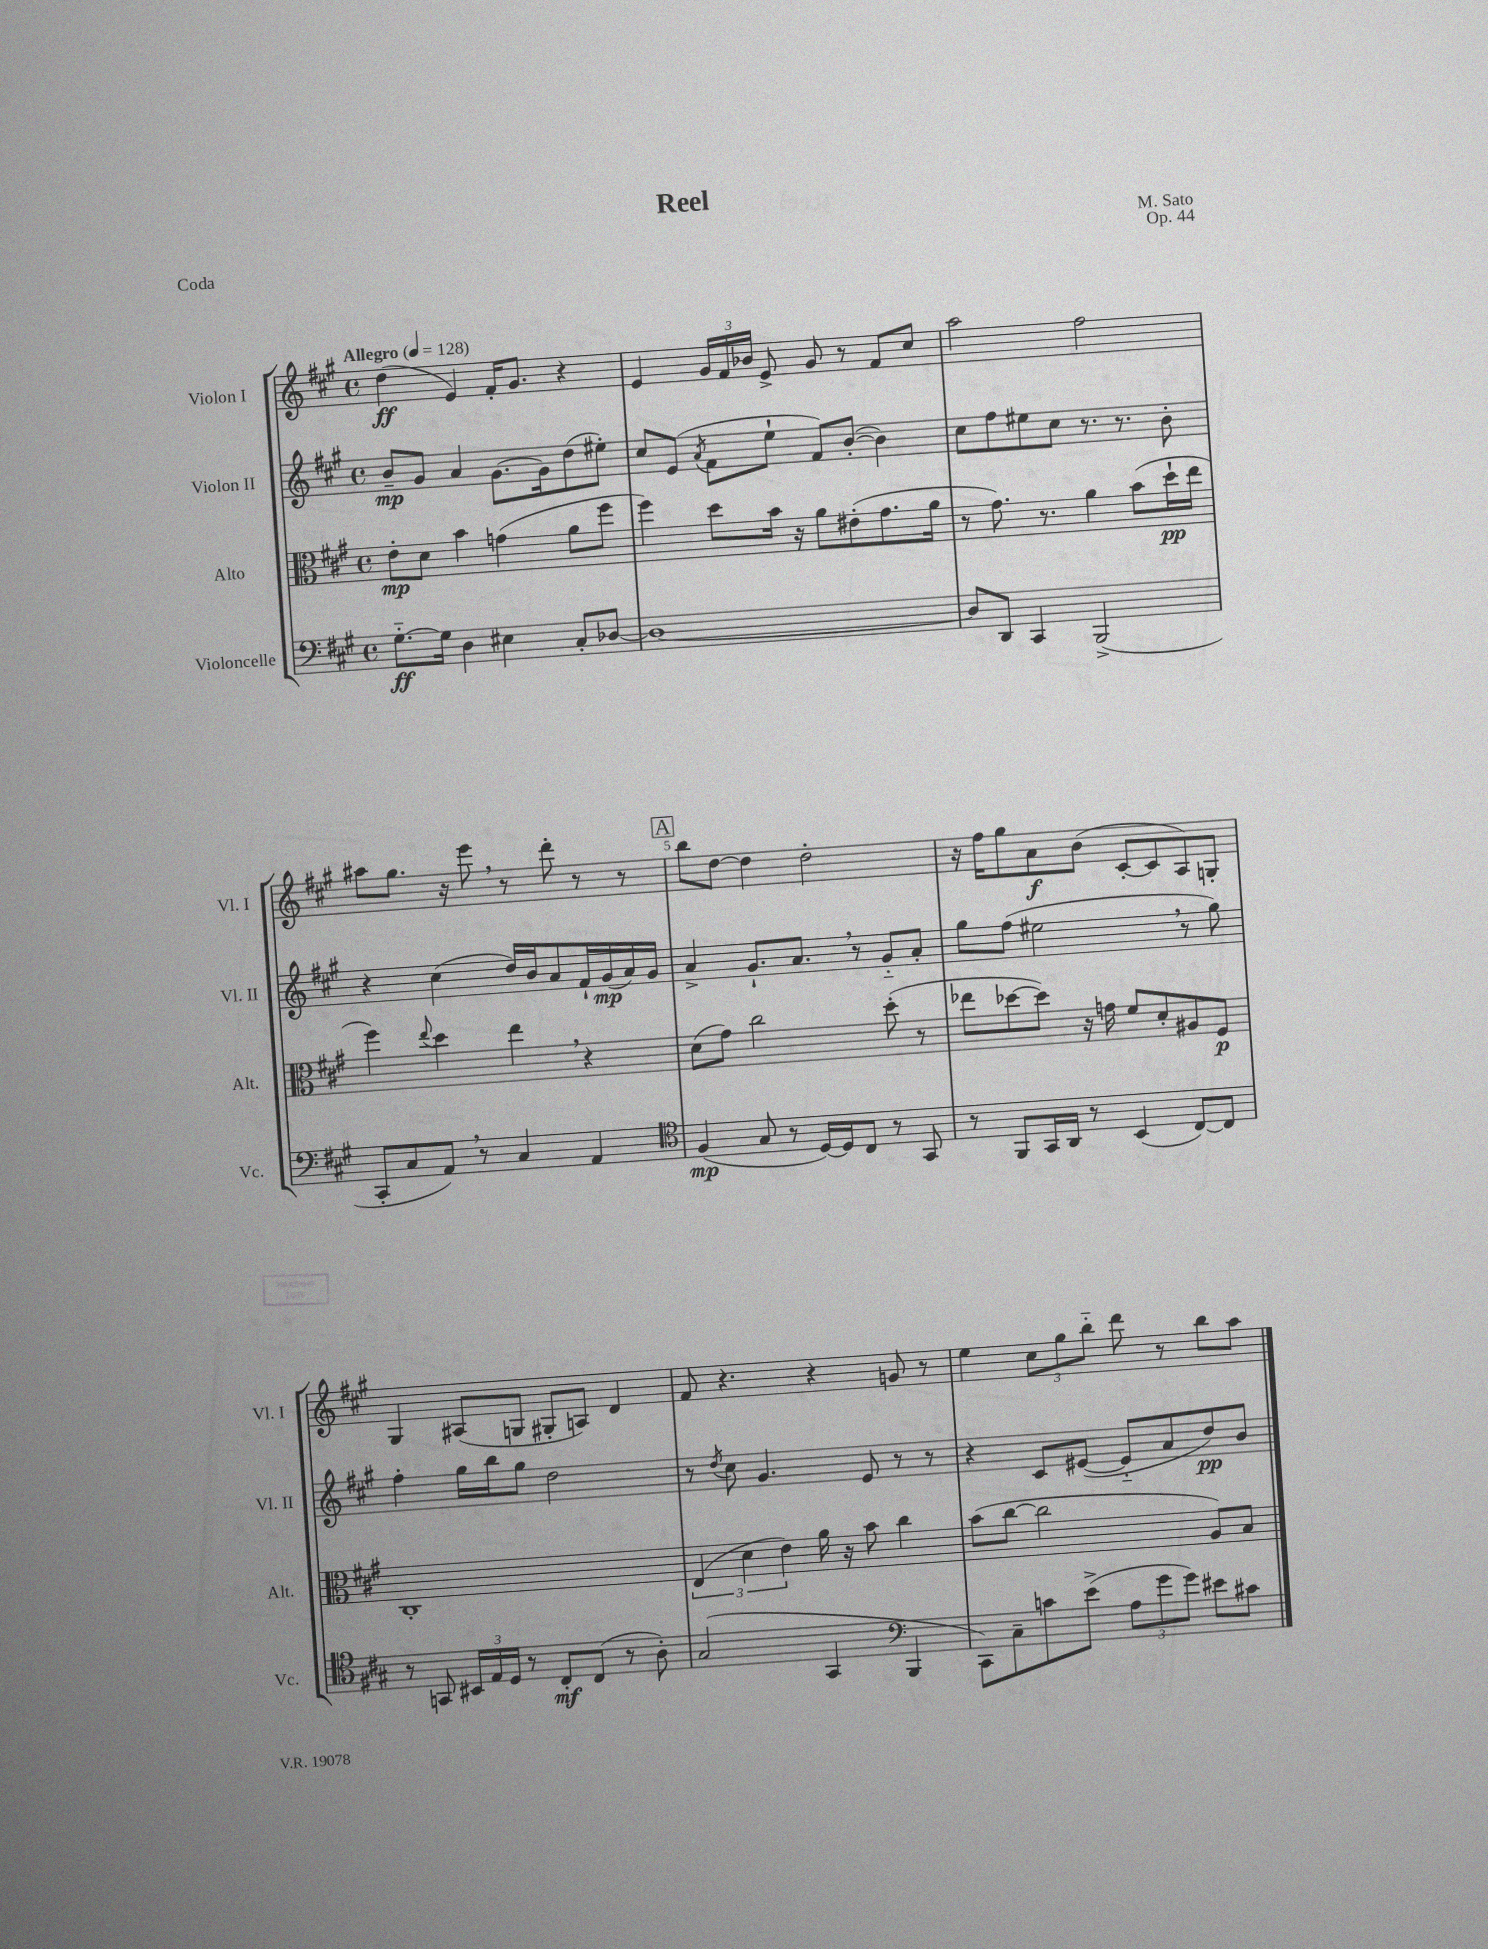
\header { title = "Reel" composer = "M. Sato" opus = "Op. 44" piece = "Coda" }
<<
\new StaffGroup <<
\new Staff = "s0" \with { instrumentName = "Violon I" shortInstrumentName = "Vl. I" } {
    \clef treble \key a \major \defaultTimeSignature \time 4/4 \tempo "Allegro" 4 = 128
    \autoBeamOff d''4\ff( e'4) fis'16[-. gis'8.] r4 |
    e'4 \tuplet 3/2 { gis'16[ fis'16 bes'16] } e'8-> gis'8 r8 fis'8[ cis''8] |
    a''2 fis''2 |
    ais''8[ gis''8.] r16 e'''8 \breathe r8 d'''8-. r8 r8 |
    \mark \markup { \box "A" } b''8[ d''8]~ d''4 d''2-. |
    r16 fis''16[ gis''8 a'8\f b'8]( cis'8[~-. cis'8 a8) g8]-. |
    gis4 ais8[( g8] gis8[-. a8]) d'4 |
    fis'8 r4. r4 g'8 r8 |
    e''4 \tuplet 3/2 { cis''8[ gis''8 b''8]-_ } d'''8 r8 b''8[ a''8] \bar "|." |
}
\new Staff = "s1" \with { instrumentName = "Violon II" shortInstrumentName = "Vl. II" } {
    \clef treble \key a \major \defaultTimeSignature \time 4/4
    \autoBeamOff b'8[--\mp gis'8] a'4 gis'8.[~ gis'16 d''8( eis''8]-.) |
    cis''8[ e'8]( \acciaccatura { a'8 } fis'8[ e''8]-! fis'8[) b'8]~-.( b'4) |
    cis''8[ fis''8 eis''8 cis''8] r8. r8. b'8-. |
    r4 cis''4( d''16[) b'16 a'8 fis'16-! gis'16\mp( a'16) gis'16] |
    \mark \markup { \box "A" } a'4-> gis'8.[-! a'8.] \breathe r8 gis'8[-_ a'8]-. |
    gis''8[ fis''8]( eis''2 \breathe r8 gis''8) |
    fis''4-. gis''16[ b''16 gis''8] d''2 |
    r8 \acciaccatura { d''8 } cis''8 gis'4. e'8 r8 r8 |
    r4 cis'8[ eis'8]~( eis'8[-_ a'8 d''8\pp) b'8] \bar "|." |
}
\new Staff = "s2" \with { instrumentName = "Alto" shortInstrumentName = "Alt." } {
    \clef alto \key a \major \defaultTimeSignature \time 4/4
    \autoBeamOff e'8[-.\mp d'8] b'4 g'4( a'8[ fis''8] |
    fis''4) d''8[ b'16] r16 a'8[ eis'8-.( gis'8. a'16] |
    r8 gis'8.) r8. a'4 b'8[( d''16-!\pp e''16] |
    fis''4) \appoggiatura { e''8 } d''4 e''4 \breathe r4 |
    \mark \markup { \box "A" } d'8[( gis'8]) cis''2 d''8-.( r8 |
    ees''8[ des''8~ des''8]) r16 g'16 fis'8[ d'8-. ais8 fis8]\p |
    cis1-. |
    \tuplet 3/2 { e4( d'4 e'4) } a'16 r16 b'8 cis''4 |
    b'8[( cis''8]~ cis''2 a8[) b8] \bar "|." |
}
\new Staff = "s3" \with { instrumentName = "Violoncelle" shortInstrumentName = "Vc." } {
    \clef bass \key a \major \defaultTimeSignature \time 4/4
    \autoBeamOff gis8.[~-_\ff gis16] d4 eis4 cis8[-. des8]~ |
    des1~ |
    des8[ d,8] cis,4 b,,2->( |
    cis,8[-. cis8 a,8]) \breathe r8 cis4 a,4 |
    \mark \markup { \box "A" } \clef tenor fis4\mp( gis8 r8 d16[~) d16 cis8] r8 gis,8 |
    r8 fis,8[ gis,16 a,16] r8 b,4( cis8[~) cis8] |
    r8 g,8 \tuplet 3/2 { bis,16[ e16 d16] } r8 cis8[-.\mf cis8]( r8 a8-.) |
    gis2( gis,4 \clef bass b,,4 |
    cis,8[) cis8-- c'8 e'8]->( \tuplet 3/2 { a8[ gis'8 gis'8]) } eis'8[ cis'8] \bar "|." |
}
>>
>>
\layout { \context { \Score \override BarNumber.break-visibility = ##(#f #t #t) barNumberVisibility = #(every-nth-bar-number-visible 5) } }
